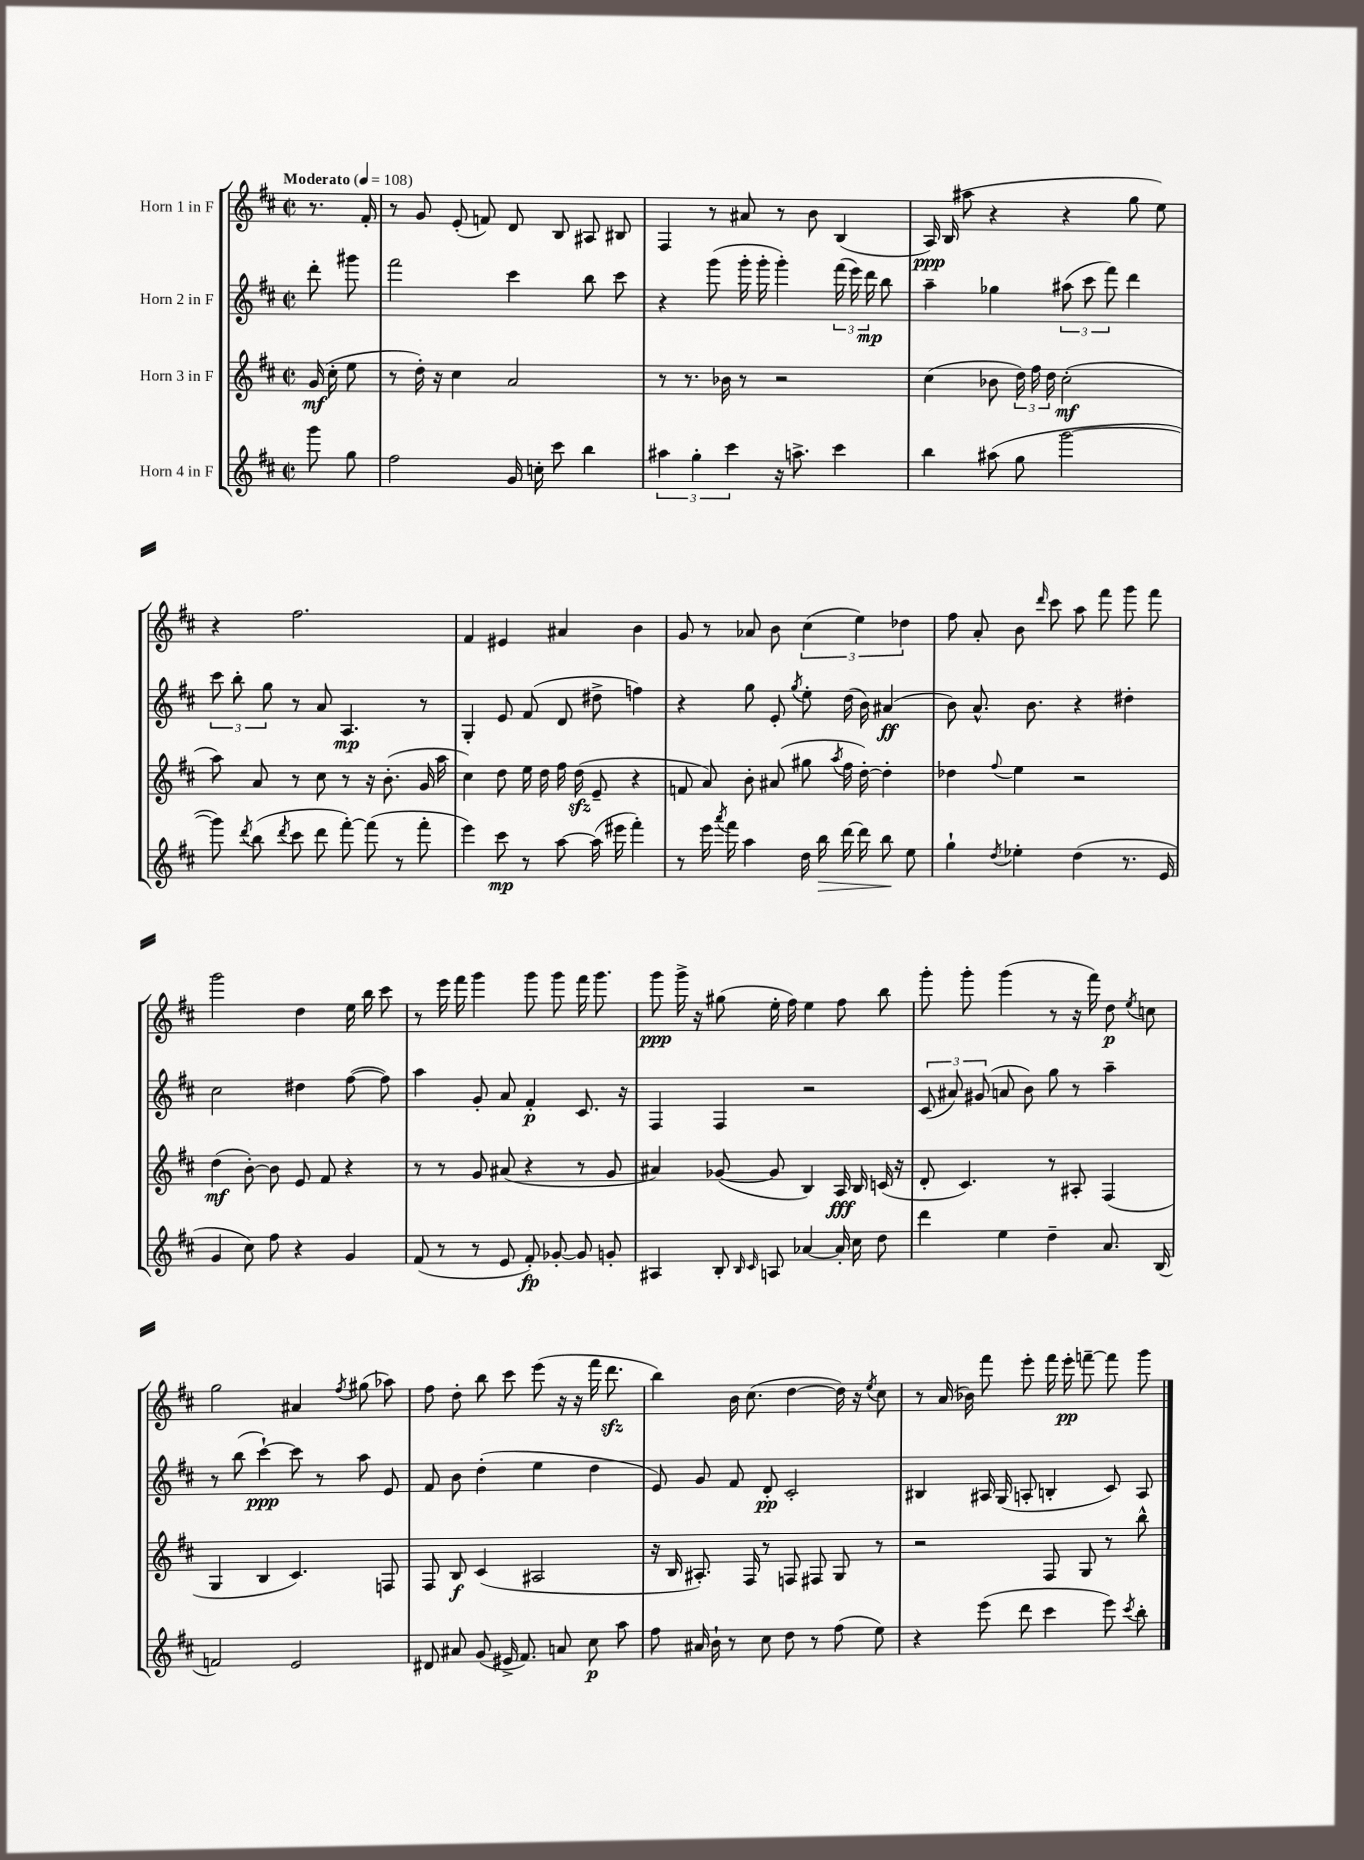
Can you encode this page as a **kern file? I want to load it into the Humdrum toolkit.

**kern	**kern	**kern	**kern
*staff4	*staff3	*staff2	*staff1
*clefG2	*clefG2	*clefG2	*clefG2
*k[f#c#]	*k[f#c#]	*k[f#c#]	*k[f#c#]
*M2/2	*M2/2	*M2/2	*M2/2
*met(c|)	*met(c|)	*met(c|)	*met(c|)
*MM108	*MM108	*MM108	*MM108
8ggg	(16g	8ddd'	8.r
.	16cc#'	.	.
8gg	8ee	8ggg#	.
.	.	.	16f#'
=	=	=	=
2ff#	8r	2fff#	8r
.	16dd')	.	8g
.	16r	.	.
.	4cc#	.	(8e'
.	.	.	8f)
16g	2a	4ccc#	8d
16cc'	.	.	.
8ccc#	.	.	8B
4bb	.	8bb	8A#
.	.	8ccc#	8B#
=	=	=	=
6aa#	8r	4r	4F#
.	8.r	.	.
6gg'	.	.	.
.	.	(8ggg	8r
.	16b-	.	.
6ccc#	.	.	.
.	8r	16ggg'	8a#
.	.	16ggg'	.
16r	2r	4ggg')	8r
8.aa^	.	.	.
.	.	.	8b
4ccc#	.	(24fff#	(4B
.	.	24eee)	.
.	.	24ddd	.
.	.	8bb	.
=	=	=	=
4bb	(4cc#	4aa~	16A)
.	.	.	(16B
.	.	.	8aa#
(8aa#	8b-	4gg-	4r
8gg	24dd)	.	.
.	24ff#	.	.
.	24dd	.	.
[2ggg	(2cc#'	(12aa#	4r
.	.	12ccc#	.
.	.	12fff#)	.
.	.	4ddd	8gg
.	.	.	8ee)
=	=	=	=
8ggg])	8aa)	12ccc#	4r
.	.	12bb'	.
8qddd	.	.	.
(8bb	8a	.	.
.	.	12gg	.
8qddd	.	.	.
8ccc#	8r	8r	2.ff#
8ddd	8cc#	8a	.
[8fff#')	8r	4.A	.
(8fff#]	16r	.	.
.	(8.b'	.	.
8r	.	.	.
8fff#'	16g	8r	.
.	16aa	.	.
=	=	=	=
4eee)	4cc#)	4G'	4f#
8ccc#	8dd	8e	4e#
8r	16ee	(8f#	.
.	16dd	.	.
[8aa	16ff#	8d	4a#
.	(16dd	.	.
(16aa]	8e~	8dd#^	.
16eee#	.	.	.
4fff#')	4r	4ff)	4b
=	=	=	=
8r	8f	4r	8g
16eee	8a)	.	8r
8qaaa	.	.	.
16fff#	.	.	.
4aa	8b'	8gg	8a-
.	(8a#	8e'	8b
.	.	8qgg	.
16dd	8gg#	8ee'	(6cc#
16bb	.	.	.
.	8qaa	.	.
[16ddd	16ff#	(16dd	.
.	.	.	6ee)
16ddd]	[16dd')	16b)	.
8bb	4dd']	(4a#	.
.	.	.	6dd-
8ee	.	.	.
=	=	=	=
4gg`	4dd-	8b)	8ff#
.	.	8.a^^	8a'
8qdd	8qqff#	.	.
4ee-'	4ee	.	8b
.	.	8.b	.
.	.	.	16qqddd
.	.	.	8ccc#
(4dd	2r	4r	8aa
.	.	.	8fff#
8.r	.	4dd#'	8ggg
.	.	.	8fff#
16e	.	.	.
=	=	=	=
4g	(4dd	2cc#	2ggg
8cc#)	[8b')	.	.
8ff#	8b]	.	.
4r	8e	4dd#	4dd
.	8f#	.	.
4g	4r	([8ff#	16ee
.	.	.	16bb
.	.	8ff#])	8ccc#
=	=	=	=
(8f#	8r	4aa	8r
8r	8r	.	16eee
.	.	.	16fff#
8r	8g	8g'	4ggg
8e	(8a#	8a	.
8f#')	4r	4f#'	8ggg
[8g-'	.	.	8ggg
8g-]	8r	8.c#	16fff#
.	.	.	8.ggg
8g'	8g	.	.
.	.	16r	.
=	=	=	=
4A#	4a#)	4F#	8ggg
.	.	.	16ggg^
.	.	.	16r
8B'	([8g-	4F#	(8gg#
16qqB	.	.	.
16qqc#	.	.	.
8A	8g-]	.	16ee'
.	.	.	16ff#)
[4a-	4B)	2r	4ee
16a-']	16A	.	8ff#
16cc#	16B	.	.
8dd	(16c	.	8bb
.	16r	.	.
=	=	=	=
4ddd	8d'	(12c#	8ggg'
.	.	12a#)	.
.	4.c#)	.	8ggg'
.	.	(12g#	.
4ee	.	8a	(4ggg
.	.	8b)	.
4dd~	8r	8gg	8r
.	8A#'	8r	16r
.	.	.	16fff#)
8.a	(4F#	4aa~	8dd
.	.	.	8qee
.	.	.	8cc
(16B	.	.	.
=	=	=	=
2f)	4G	8r	2gg
.	.	(8bb	.
.	4B	[4ccc#`)	.
2e	4.c#)	8ccc#]	4a#
.	.	8r	.
.	.	.	8qff#
.	.	8aa	(8gg#
.	8F	8e	8aa-)
=	=	=	=
8d#	8F#	8f#	8ff#
8a#	8B	8b	8dd'
(8g	(4c#	(4dd'	8bb
16e#^	.	.	8ccc#
8.f#)	.	.	.
.	2A#	4ee	(8eee
8a	.	.	16r
.	.	.	16r
8cc#	.	4dd	16fff#
.	.	.	8.ddd
8aa	.	.	.
=	=	=	=
8ff#	16r	8e)	4bb)
.	16B	.	.
16a#	8.A#')	8g	.
16b`	.	.	.
8r	.	8f#	16b
.	16F#	.	(8.cc#
8cc#	8r	8d'	.
8dd	8F	2c#'	[4dd
8r	8F#	.	.
(8ff#	8G	.	16dd])
.	.	.	16r
.	.	.	8qee
8ee)	8r	.	8cc#
=	=	=	=
4r	2r	4B#	8r
.	.	.	(16a
.	.	.	16b-)
(8eee	.	16A#	8fff#
.	.	(16G	.
8ddd	.	8A'	8eee'
4ccc#	8F#	4B'	16fff#
.	.	.	16eee'
.	8G	.	[8fff~
8eee)	8r	8c#)	8fff]
8qccc#	.	.	.
8bb'	8bb^^	8A	8ggg
==	==	==	==
*-	*-	*-	*-
